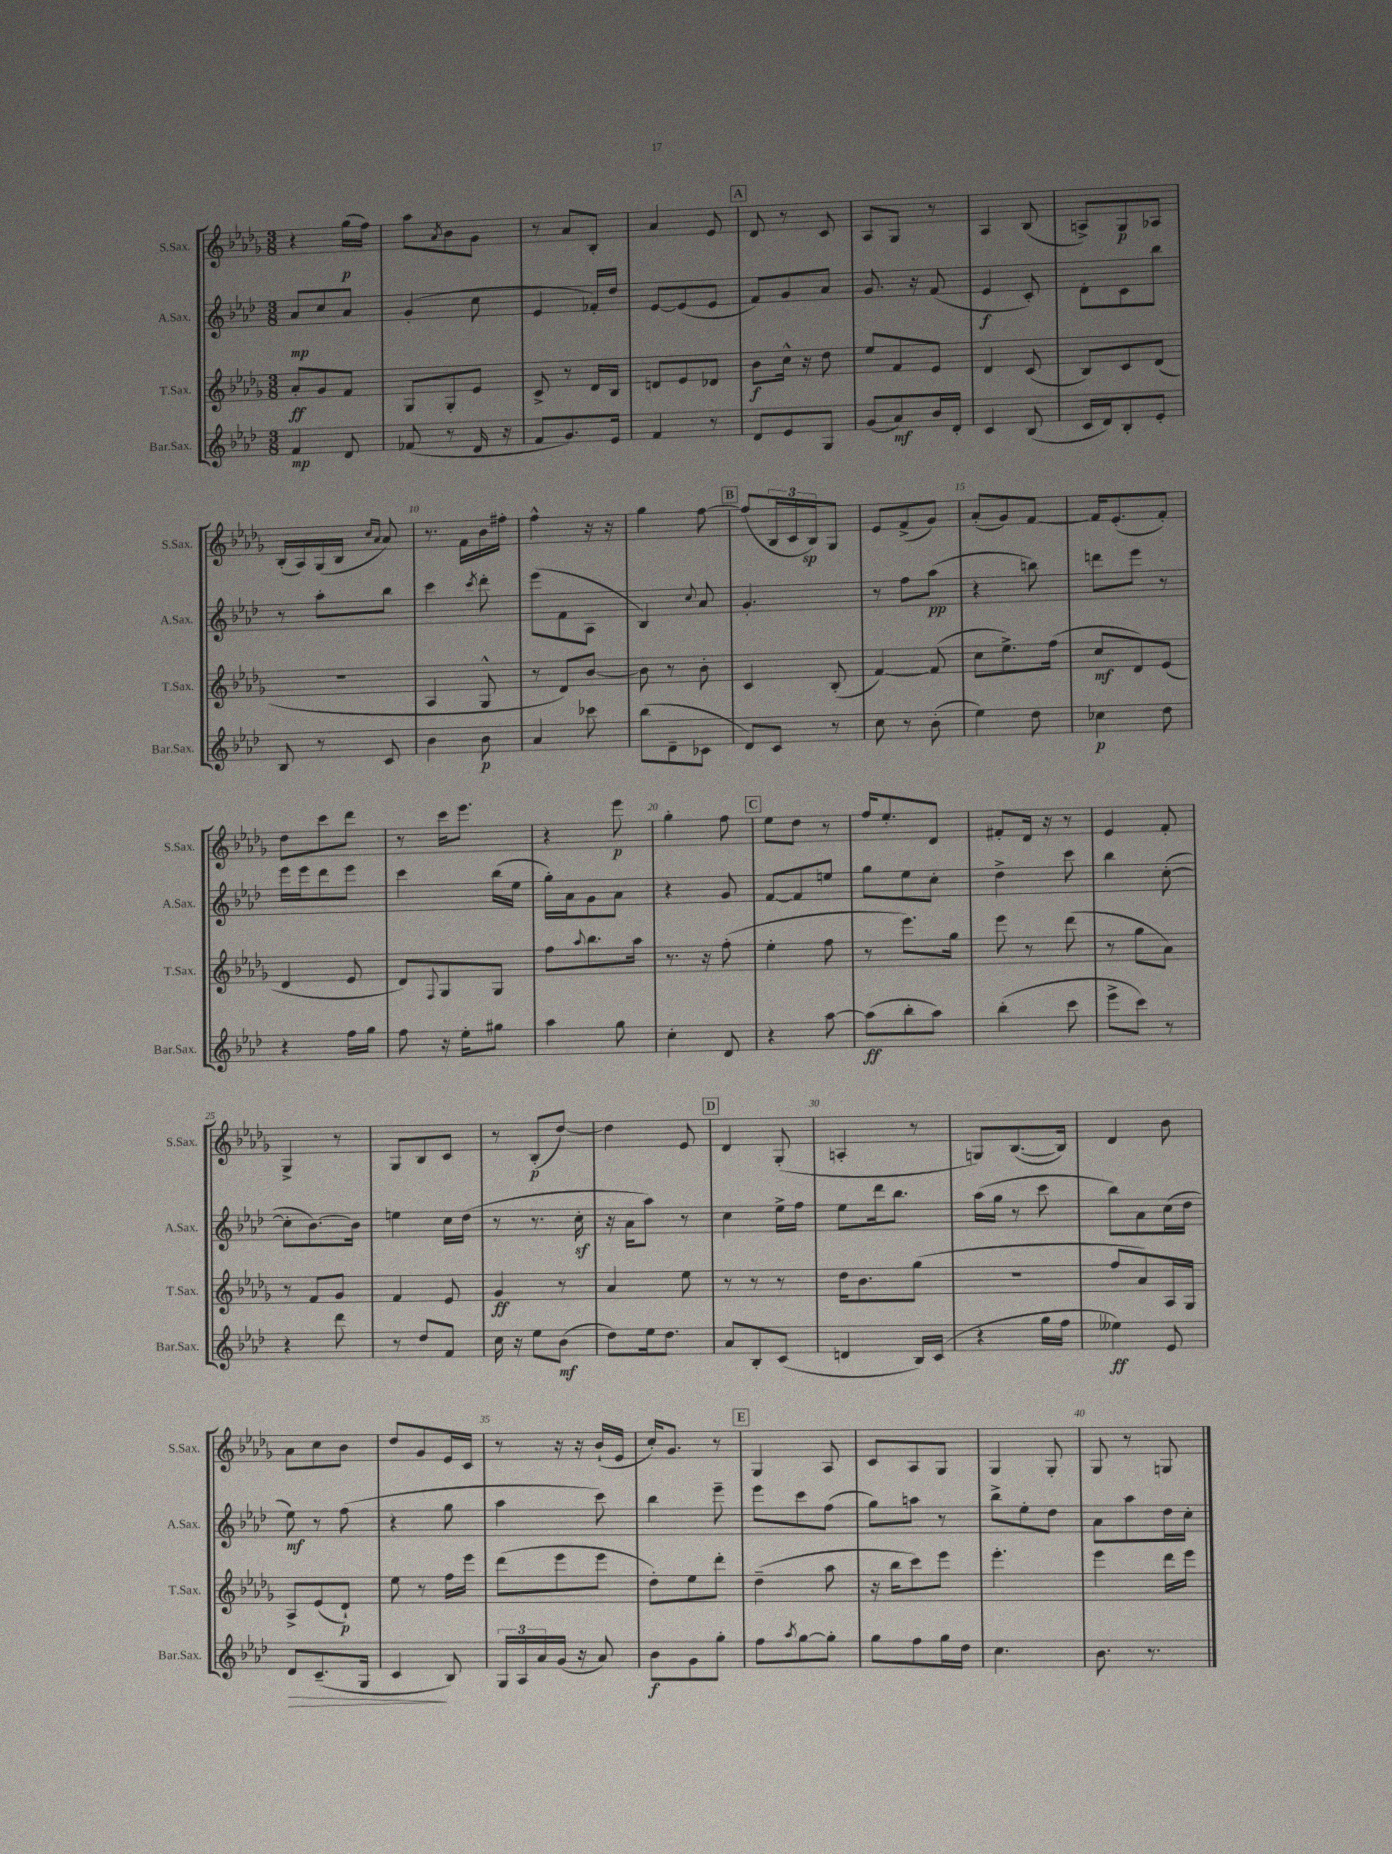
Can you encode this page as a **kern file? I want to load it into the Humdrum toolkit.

**kern	**dynam	**kern	**dynam	**kern	**dynam	**kern	**dynam
*part4	*part4	*part3	*part3	*part2	*part2	*part1	*part1
*staff4	*staff4	*staff3	*staff3	*staff2	*staff2	*staff1	*staff1
*I"Bar.Sax.	*	*I"T.Sax.	*	*I"A.Sax.	*	*I"S.Sax.	*
*I'Bar.Sax.	*	*I'T.Sax.	*	*I'A.Sax.	*	*I'S.Sax.	*
*clefG2	*	*clefG2	*	*clefG2	*	*clefG2	*
*k[b-e-a-d-]	*	*k[b-e-a-d-g-]	*	*k[b-e-a-d-]	*	*k[b-e-a-d-g-]	*
*M3/8	*	*M3/8	*	*M3/8	*	*M3/8	*
=1	=1	=1	=1	=1	=1	=1	=1
4f/	mp	8a-'/L	ff	8a-/L	mp	4r	.
.	.	8g-/	.	8cc/	.	.	.
8d-/	.	8f/J	.	8a-/J	.	(16gg-\LL	p
.	.	.	.	.	.	16ff\JJ)	.
=2	=2	=2	=2	=2	=2	=2	=2
(8f-X/	.	8G-/L	.	(4g'/	.	8aa-\L	.
.	.	.	.	.	.	8qa-/	.
8r	.	8G-'/	.	.	.	8b-\	.
16d-/	.	8e-/J	.	8cc\	.	8g-\J	.
16r	.	.	.	.	.	.	.
=3	=3	=3	=3	=3	=3	=3	=3
8f/L	.	8c^/	.	4e-/	.	8r	.
8.g/)	.	8r	.	.	.	8a-/L	.
.	.	16d-/LL	.	16f-X'/LL)	.	8B-'/J	.
16e-/Jk	.	16B-/JJ	.	16dd-/JJ	.	.	.
=4	=4	=4	=4	=4	=4	=4	=4
4f/	.	8dn/L	.	[8e-/L	.	4a-/	.
.	.	8e-/	.	(8e-/]	.	.	.
8r	.	8d-X/J	.	8e-/J	.	8e-/	.
!!LO:REH:place=s1:t=A
=5	=5	=5	=5	=5	=5	=5	=5
8d-/L	.	8b-\L	f	8f/L)	.	8d-/	.
8e-/	.	16cc^^\Jk	.	8g/	.	8r	.
.	.	16r	.	.	.	.	.
8G/J	.	8dd-\	.	8a-/J	.	8c/	.
=6	=6	=6	=6	=6	=6	=6	=6
(8g/L	.	8ee-/L	.	8.g/	.	8A-/L	.
8a-/)	mf	8f/	.	.	.	8G-/J	.
.	.	.	.	16r	.	.	.
16b-/L	.	8e-/J	.	(8f/	.	8r	.
16d-'/JJ	.	.	.	.	.	.	.
=7	=7	=7	=7	=7	=7	=7	=7
4c/	.	4d-/	.	4e-/	f	4A-/	.
(8B-/	.	(8c/	.	8c'/)	.	(8B-/	.
=8	=8	=8	=8	=8	=8	=8	=8
16c/LL	.	8B-/L)	.	8d-'\L	.	8An^/L)	.
16d-/J)	.	.	.	.	.	.	.
8B-'/	.	8c/	.	8c\	.	8G-/	p
8e-'/J	.	(8d-/J	.	8bb-\J	.	8A-X/J	.
!!LO:LB:g=z
=9	=9	=9	=9	=9	=9	=9	=9
8B-/	.	4.r	.	8r	.	(16B-'/LL	.
.	.	.	.	.	.	16A-/)	.
8r	.	.	.	8aa-'\L	.	(16G-/	.
.	.	.	.	.	.	16B-/JJ	.
.	.	.	.	.	.	16qqcc/LL	.
.	.	.	.	.	.	16qqa-/JJ	.
8c/	.	.	.	8bb-\J	.	8a-/)	.
=10	=10	=10	=10	=10	=10	=10	=10
4b-\	.	4A-/	.	4ccc\	.	8.r	.
.	.	.	.	.	.	16f\LL	.
.	.	.	.	8qccc/	.	.	.
8b-\	p	8G-^^/	.	8ddd-'\	.	16b-\	.
.	.	.	.	.	.	16ff#X'\JJ	.
=11	=11	=11	=11	=11	=11	=11	=11
4a-/	.	8r	.	(8eee-\L	.	4ff^^\	.
.	.	8d-/L)	.	8f\	.	.	.
8ccc-X\	.	[8b-/J	.	8A-\J	.	16r	.
.	.	.	.	.	.	16r	.
=12	=12	=12	=12	=12	=12	=12	=12
(8bb-\L	.	8b-\]	.	4B-/)	.	4gg-\	.
8d-~\	.	8r	.	.	.	.	.
.	.	.	.	8qqcc/	.	.	.
8c-X\J	.	8b-'\	.	8a-/	.	[8ff\	.
!!LO:REH:place=s1:t=B
=13	=13	=13	=13	=13	=13	=13	=13
8d-/L)	.	4c/	.	4.g'/	.	(8ff/L]	.
8c/J	.	.	.	.	.	24B-/L	.
.	.	.	.	.	.	24c/	.
.	.	.	.	.	.	24B-/J)	sp
8r	.	(8B-'/	.	.	.	8G-/J	.
=14	=14	=14	=14	=14	=14	=14	=14
8cc\	.	[4f/)	.	8r	.	8e-/L	.
8r	.	.	.	8ff\L	.	(8f^/	.
(8b-'\	.	(8f/]	.	(8aa-\J	pp	8g-/J)	.
=15	=15	=15	=15	=15	=15	=15	=15
4ee-\)	.	8cc\L	.	4r	.	(8a-'/L	.
.	.	8.ee-^\)	.	.	.	8g-/)	.
8dd-\	.	.	.	8bbn\)	.	[8f/J	.
.	.	(16ff\Jk	.	.	.	.	.
=16	=16	=16	=16	=16	=16	=16	=16
4cc-X\	p	8cc/L	mf	8dddn\L	.	16f/KL]	.
.	.	.	.	.	.	(8.e-'/	.
.	.	8d-/)	.	8eee-\J	.	.	.
8dd-\	.	(8e-/J	.	8r	.	8f'/J)	.
!!LO:LB:g=z
=17	=17	=17	=17	=17	=17	=17	=17
4r	.	4d-/	.	16eee-\LL	.	8dd-\L	.
.	.	.	.	16eee-\J	.	.	.
.	.	.	.	8ddd-\	.	8ccc\	.
16ff\LL	.	8e-/	.	8eee-\J	.	8ddd-\J	.
16gg\JJ	.	.	.	.	.	.	.
=18	=18	=18	=18	=18	=18	=18	=18
8ff\	.	8d-/L)	.	4ccc\	.	8r	.
.	.	8qqF/	.	.	.	.	.
16r	.	8G-/	.	.	.	16ccc\KL	.
16ee-'\KL	.	.	.	.	.	8.eee-\J	.
8gg#X\J	.	8G-/J	.	(16bb-\LL	.	.	.
.	.	.	.	16ee-\JJ	.	.	.
=19	=19	=19	=19	=19	=19	=19	=19
4aa-\	.	8ff\L	.	16gg'\LL)	.	4r	.
.	.	.	.	16a-\J	.	.	.
.	.	8qqaa-/	.	.	.	.	.
.	.	8.bb-\	.	8g\	.	.	.
8gg\	.	.	.	8a-\J	.	8eee-\	p
.	.	16aa-\Jk	.	.	.	.	.
=20	=20	=20	=20	=20	=20	=20	=20
4cc'\	.	8.r	.	4r	.	4gg-'\	.
.	.	16r	.	.	.	.	.
8d-/	.	(8ff'\	.	8g/	.	8ff\	.
!!LO:REH:place=s1:t=C
=21	=21	=21	=21	=21	=21	=21	=21
4r	.	4ee-'\	.	[8f/L	.	8ee-\L	.
.	.	.	.	8f/]	.	8dd-\J	.
[8aa-\	.	8ff\	.	8een/J	.	8r	.
=22	=22	=22	=22	=22	=22	=22	=22
(8aa-\L]	ff	8r	.	8gg\L	.	16ff/KL	.
.	.	.	.	.	.	8.ee-'/	.
8bb-'\	.	8.eee-\L)	.	8ee-\	.	.	.
8aa-\J)	.	.	.	8cc'\J	.	8d-/J	.
.	.	16gg-\Jk	.	.	.	.	.
=23	=23	=23	=23	=23	=23	=23	=23
(4bb-'\	.	8eee-\	.	4dd-^\	.	8f#X'/L	.
.	.	8r	.	.	.	16d-/Jk	.
.	.	.	.	.	.	16r	.
8ccc\	.	(8ddd-\	.	8ccc\	.	8r	.
=24	=24	=24	=24	=24	=24	=24	=24
8eee-^\L	.	8r	.	4bb-\	.	4e-/	.
8ccc\J)	.	8gg-\L	.	.	.	.	.
8r	.	8a-\J)	.	([8cc'\	.	8f'/	.
!!LO:LB:g=z
=25	=25	=25	=25	=25	=25	=25	=25
4r	.	8r	.	8cc'\L]	.	4G-^/	.
.	.	8f/L	.	[8.b-\)	.	.	.
8ddd-\	.	8g-/J	.	.	.	8r	.
.	.	.	.	16b-\Jk]	.	.	.
=26	=26	=26	=26	=26	=26	=26	=26
8r	.	4f/	.	4een\	.	8G-/L	.
8dd-/L	.	.	.	.	.	8B-/	.
8f/J	.	8e-/	.	16cc\LL	.	8c/J	.
.	.	.	.	(16dd-\JJ	.	.	.
=27	=27	=27	=27	=27	=27	=27	=27
16cc\	.	4g-/	ff	8r	.	8r	.
16r	.	.	.	.	.	.	.
8ee-\L	.	.	.	8.r	.	(8B-'/L	p
(8b-\J	mf	8r	.	.	.	[8dd-/J)	.
.	.	.	.	16ccz'\	.	.	.
=28	=28	=28	=28	=28	=28	=28	=28
8dd-\L)	.	4a-/	.	16r	.	4dd-\]	.
.	.	.	.	16a-\KL	.	.	.
16ee-\k	.	.	.	8aa-\J)	.	.	.
8.dd-\J	.	.	.	.	.	.	.
.	.	8ee-\	.	8r	.	8e-/	.
!!LO:REH:place=s1:t=D
=29	=29	=29	=29	=29	=29	=29	=29
8a-/L	.	8r	.	4cc\	.	4d-/	.
8B-'/	.	8r	.	.	.	.	.
(8c/J	.	8r	.	16ee-^\LL	.	(8G-'/	.
.	.	.	.	16ff\JJ	.	.	.
=30	=30	=30	=30	=30	=30	=30	=30
4dn/	.	16dd-\KL	.	8ee-\L	.	4An'/	.
.	.	8.b-\	.	.	.	.	.
.	.	.	.	16ddd-\k	.	.	.
.	.	.	.	8.bb-\J	.	.	.
16B-/LL)	.	(8gg-\J	.	.	.	8r	.
(16c/JJ	.	.	.	.	.	.	.
=31	=31	=31	=31	=31	=31	=31	=31
4r	.	4.r	.	(16aa-\LL	.	8Gn/L)	.
.	.	.	.	16gg\JJ	.	.	.
.	.	.	.	8r	.	([8.B-/	.
16gg\LL	.	.	.	8ccc\	.	.	.
16ff\JJ	.	.	.	.	.	16B-/Jk])	.
=32	=32	=32	=32	=32	=32	=32	=32
4ee--X\)	ff	8ff/L	.	8bb-\L)	.	4d-/	.
.	.	8a-/)	.	8a-\	.	.	.
8e-/	.	16A-/L	.	(16cc\L	.	8b-\	.
.	.	16G-/JJ	.	16dd-\JJ	.	.	.
!!LO:LB:g=z
=33	=33	=33	=33	=33	=33	=33	=33
!	!LO:HP:b	!	!	!	!	!	!
8d-/L	>	8A-^/L	.	8ee-\)	mf	8a-\L	.
(8.c~/	.	(8e-/	.	8r	.	8cc\	.
.	.	8d-`/J)	p	(8ff\	.	8b-\J	.
16G/Jk	.	.	.	.	.	.	.
=34	=34	=34	=34	=34	=34	=34	=34
4c/	.	8ee-\	.	4r	.	8dd-/L	.
.	.	8r	.	.	.	8g-/	.
8B-/)	]	16ff\LL	.	8gg\	.	16e-/L	.
.	.	16eee-\JJ	.	.	.	16c/JJ	.
=35	=35	=35	=35	=35	=35	=35	=35
24G/LL	.	(8ddd-\L	.	4aa-\	.	8r	.
24A-/	.	.	.	.	.	.	.
24a-/	.	.	.	.	.	.	.
(16g/JJ	.	8eee-\	.	.	.	16r	.
16r	.	.	.	.	.	16r	.
8a-/)	.	8eee-\J	.	8ccc\)	.	(16b-`/LL	.
.	.	.	.	.	.	16e-/JJ	.
=36	=36	=36	=36	=36	=36	=36	=36
8b-\L	f	8dd-'\L)	.	4bb-\	.	16cc'/KL)	.
.	.	.	.	.	.	8.g-/J	.
8g\	.	8ee-\	.	.	.	.	.
8gg'\J	.	8ddd-'\J	.	8eee-~\	.	8r	.
!!LO:REH:place=s1:t=E
=37	=37	=37	=37	=37	=37	=37	=37
8ff\L	.	(4dd-~\	.	8eee-\L	.	4G-/	.
8qaa-/	.	.	.	.	.	.	.
[8gg\	.	.	.	8ccc\	.	.	.
8gg'\J]	.	8aa-\	.	(8ff\J	.	8A-/	.
=38	=38	=38	=38	=38	=38	=38	=38
8gg\L	.	16r	.	8gg\L)	.	8c/L	.
.	.	16bb-\KL	.	.	.	.	.
8ff\	.	8ccc\)	.	8aan\J	.	8A-/	.
16gg\L	.	8eee-\J	.	8r	.	8G-/J	.
16dd-\JJ	.	.	.	.	.	.	.
=39	=39	=39	=39	=39	=39	=39	=39
4.cc\	.	4.eee-'\	.	8bb-^\L	.	4G-/	.
.	.	.	.	8ee-'\	.	.	.
.	.	.	.	8dd-\J	.	8G-'/	.
=40	=40	=40	=40	=40	=40	=40	=40
8.b-\	.	4eee-\	.	8a-\L	.	8G-/	.
.	.	.	.	8aa-\	.	8r	.
8.r	.	.	.	.	.	.	.
.	.	16ddd-\LL	.	16dd-\L	.	8Gn/	.
.	.	16eee-\JJ	.	16cc'\JJ	.	.	.
==	==	==	==	==	==	==	==
*-	*-	*-	*-	*-	*-	*-	*-
